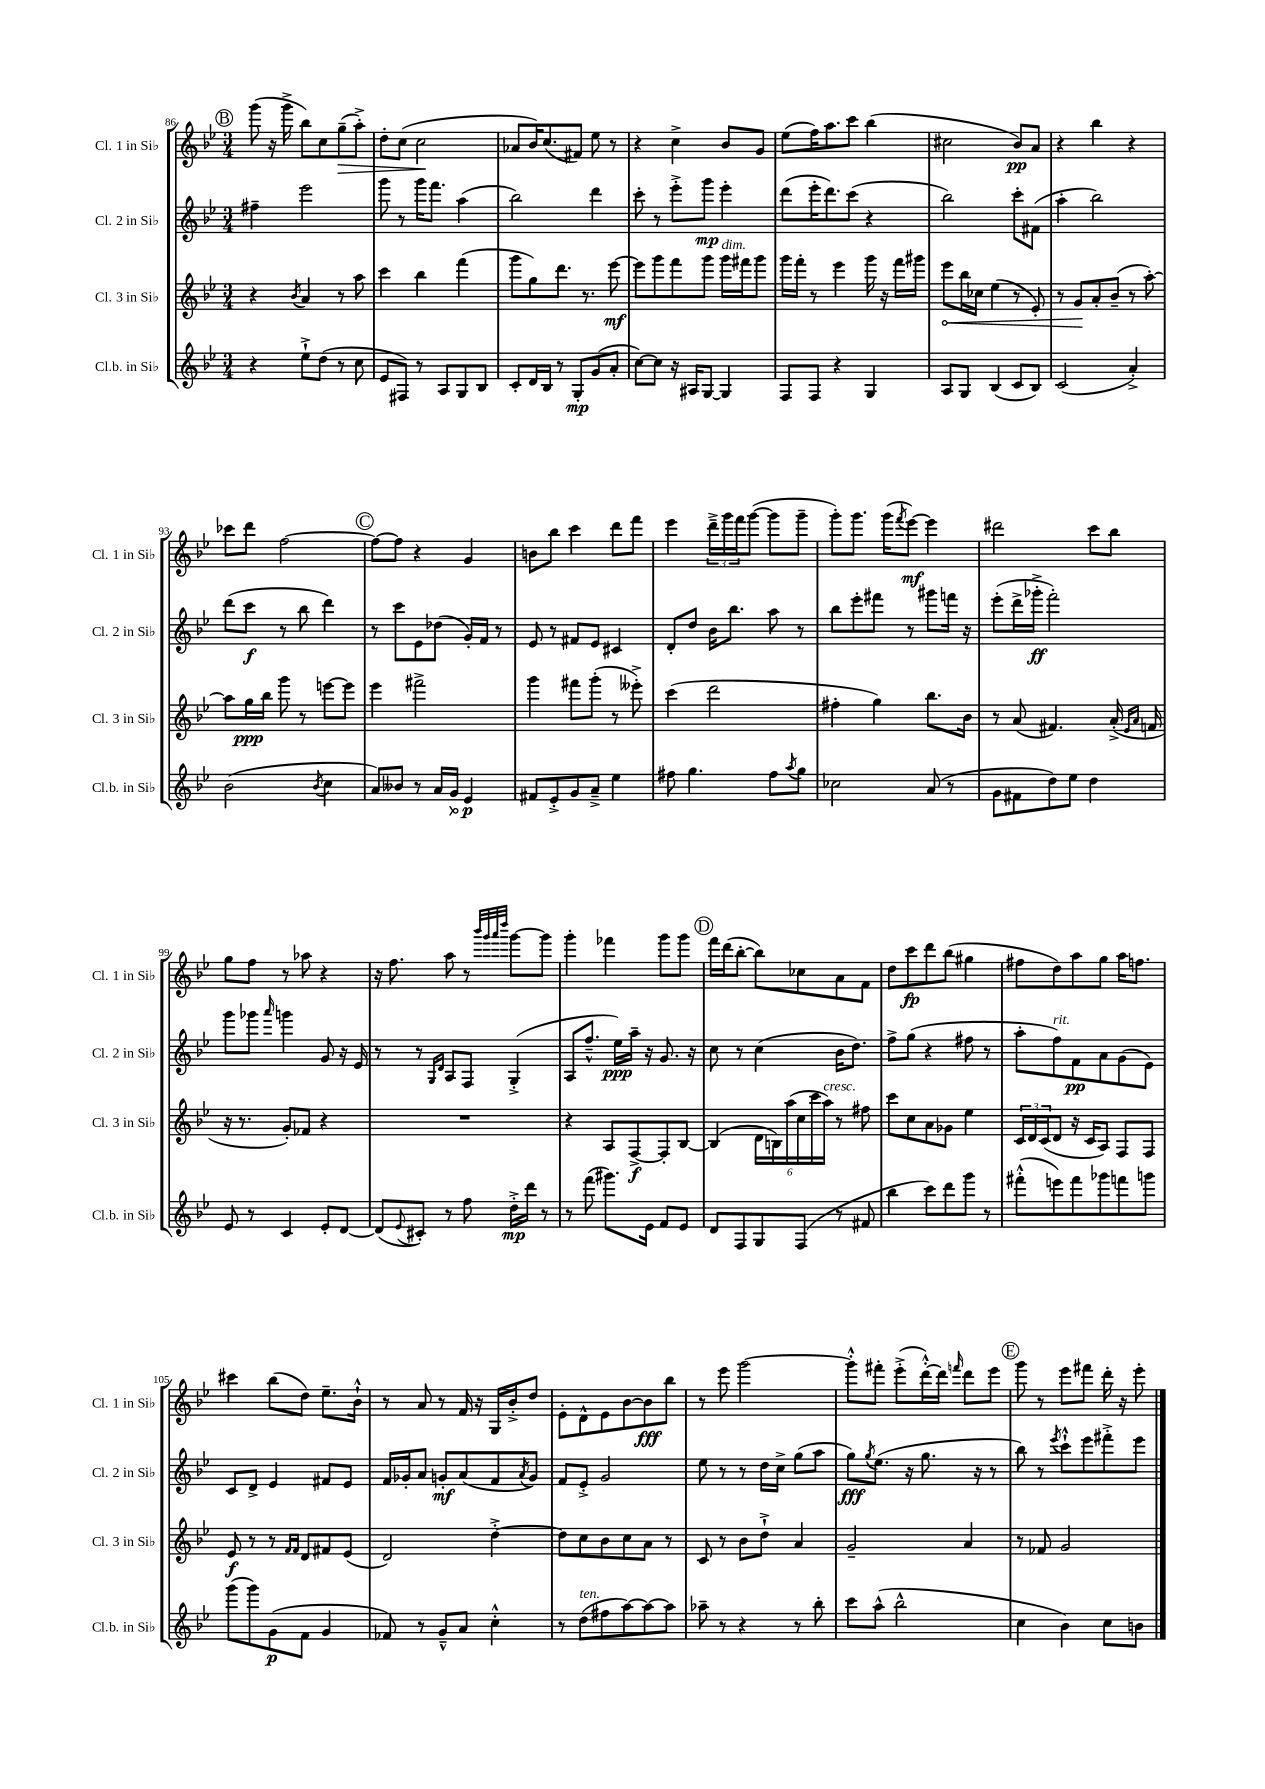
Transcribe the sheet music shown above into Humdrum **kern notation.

**kern	**dynam	**kern	**dynam	**kern	**dynam	**kern	**dynam
*part4	*part4	*part3	*part3	*part2	*part2	*part1	*part1
*staff4	*staff4	*staff3	*staff3	*staff2	*staff2	*staff1	*staff1
*I"Cl.b. in Si♭	*	*I"Cl. 3 in Si♭	*	*I"Cl. 2 in Si♭	*	*I"Cl. 1 in Si♭	*
*I'Cl.b. in Si♭	*	*I'Cl. 3 in Si♭	*	*I'Cl. 2 in Si♭	*	*I'Cl. 1 in Si♭	*
*clefG2	*	*clefG2	*	*clefG2	*	*clefG2	*
*k[b-e-]	*	*k[b-e-]	*	*k[b-e-]	*	*k[b-e-]	*
*M3/4	*	*M3/4	*	*M3/4	*	*M3/4	*
!!LO:REH:place=s1:t=B
=86	=86	=86	=86	=86	=86	=86	=86
4r	.	4r	.	4ff#X~\	.	(8ggg\	.
.	.	.	.	.	.	16r	.
.	.	.	.	.	.	16ggg^\	.
.	.	8qb-/	.	.	.	.	.
8ee-`^\L	.	4a/	.	2eee-\	.	8bb-\L)	.
(8dd\J	.	.	.	.	.	8cc\	.
!	!	!	!	!	!	!	!LO:HP:b
8r	.	8r	.	.	.	(8gg~\	>
8cc\	.	8aa\	.	.	.	8aa'^\J)	.
=87	=87	=87	=87	=87	=87	=87	=87
8e-/L	.	4ccc\	.	8ggg\	.	8dd'\L	.
8F#X/J)	.	.	.	8r	.	(8cc\J	.
8r	.	4bb-\	.	16ggg\KL	.	2cc\	.
.	.	.	.	8.fff\J	.	.	.
8A/L	.	.	.	.	.	.	.
8G/	.	(4fff\	.	(4aa\	.	.	.
8B-/J	.	.	.	.	.	.	.
.	.	.	.	.	.	.	]
=88	=88	=88	=88	=88	=88	=88	=88
8c'/L	.	8ggg\L	.	2bb-\)	.	8a-X/L	.
16d/L	.	8gg\)	.	.	.	16b-/K)	.
16B-/JJ	.	.	.	.	.	(8.cc/	.
8r	.	8.ddd\J	.	.	.	.	.
8G'/L	mp	.	.	.	.	8f#X/J)	.
.	.	8.r	.	.	.	.	.
(8g/	.	.	.	4ddd\	.	8ee-\	.
8a'/J	.	[8eee-\	mf	.	.	8r	.
=89	=89	=89	=89	=89	=89	=89	=89
[8cc\L)	.	8eee-\L]	.	8ccc'\	.	4r	.
8cc\J]	.	8ggg\	.	8r	.	.	.
16r	.	8fff\	.	8eee-'^\L	.	4cc^\	.
16A#X/KL	.	.	.	.	.	.	.
[8G/J	.	8ggg\J	.	8ggg\J	mp	.	.
!	!	!LO:TX:a:i:t=dim.	!	!	!	!	!
4G/]	.	16ggg\LL	.	4eee-'\	.	8b-/L	.
.	.	16fff#X\J	.	.	.	.	.
.	.	8ggg\J	.	.	.	8g/J	.
=90	=90	=90	=90	=90	=90	=90	=90
8F/L	.	16ggg\LL	.	(8ddd\L	.	(8ee-\L	.
.	.	16fff'\JJ	.	.	.	.	.
8F/J	.	8r	.	16eee-'\K	.	16ff\K)	.
.	.	.	.	8.ddd\)	.	8.aa\	.
4r	.	4eee-\	.	.	.	.	.
.	.	.	.	(8ccc\J	.	8ccc\J	.
4G/	.	16ggg\	.	4r	.	(4bb-\	.
.	.	16r	.	.	.	.	.
.	.	16fff\LL	.	.	.	.	.
.	.	16ggg#X\JJ	.	.	.	.	.
=91	=91	=91	=91	=91	=91	=91	=91
!	!	!	!LO:HP:b	!	!	!	!
8A/L	.	8eee-\L	<	2bb-\)	.	2cc#X\	.
8G/J	.	16bb-\L	.	.	.	.	.
.	.	16cc-X\JJ	.	.	.	.	.
(4B-/	.	(4ee-\	.	.	.	.	.
8c/L	.	8r	.	8ccc'\L	.	8b-/L)	pp
8B-/J)	.	8e-'/)	.	(8f#X\J	.	8a/J	.
=92	=92	=92	=92	=92	=92	=92	=92
(2c/	.	8r	.	4aa'\	.	4r	.
.	.	8g/L	.	.	.	.	.
.	.	8a'/	[	2bb-\)	.	4bb-\	.
.	.	(8b-~/J	.	.	.	.	.
4a'^/)	.	8r	.	.	.	4r	.
.	.	[8aa'\)	.	.	.	.	.
!!LO:LB:g=z
=93	=93	=93	=93	=93	=93	=93	=93
(2b-\	.	8aa\L]	.	(8ddd\L	.	8ccc-X\L	.
.	.	16gg\L	ppp	8ccc\J	f	8ddd\J	.
.	.	16bb-\JJ	.	.	.	.	.
.	.	8ggg\	.	8r	.	[2ff\	.
.	.	8r	.	8bb-\	.	.	.
8qb-/	.	.	.	.	.	.	.
4cc\	.	[8eeen\L	.	4ddd\)	.	.	.
.	.	8eee\J]	.	.	.	.	.
!!LO:REH:place=s1:t=C
=94	=94	=94	=94	=94	=94	=94	=94
8a/L)	.	4eee-\	.	8r	.	8ff\L_	.
8b--X/J	.	.	.	8ccc\L	.	8ff\J]	.
8r	.	2fff#X^\	.	8e-\	.	4r	.
16a/LL	.	.	.	(8dd-X\J	.	.	.
!	!LO:HP:b	!	!	!	!	!	!
16g/JJ	>	.	.	.	.	.	.
4e-/	p	.	.	16g'/LL)	.	4g/	.
.	.	.	.	16f/JJ	.	.	.
.	.	.	.	8r	.	.	.
.	]	.	.	.	.	.	.
=95	=95	=95	=95	=95	=95	=95	=95
8f#X/L	.	4ggg\	.	8e-/	.	8bn\L	.
8e-'^/	.	.	.	8r	.	8bb-\J	.
8g/	.	8fff#X\L	.	8f#X/L	.	4ccc\	.
8a~^/J	.	(8ggg'\J	.	8e-/J	.	.	.
4ee-\	.	8r	.	4c#X/	.	8ddd\L	.
.	.	8eee--X'^\)	.	.	.	8fff\J	.
=96	=96	=96	=96	=96	=96	=96	=96
8ff#X\	.	(4ccc\	.	8d'/L	.	4eee-\	.
4.gg\	.	.	.	8dd/J	.	.	.
.	.	2ddd\	.	16b-\KL	.	24ddd~^\LL	.
.	.	.	.	.	.	24ggg\	.
.	.	.	.	8.bb-\J	.	.	.
.	.	.	.	.	.	24fff\J	.
.	.	.	.	.	.	([8ggg\J	.
8ff#\L	.	.	.	8aa\	.	8ggg\L]	.
8qaa/	.	.	.	.	.	.	.
8gg\J	.	.	.	8r	.	8ggg~\J	.
=97	=97	=97	=97	=97	=97	=97	=97
2cc-X\	.	4ff#X'\	.	8bb-\L	.	8ggg'\L)	.
.	.	.	.	8eee-'\	.	8.ggg\J	.
.	.	4gg\)	.	8fff#X\J	.	.	.
.	.	.	.	.	.	(16ggg\KL	.
.	.	.	.	.	.	8qfff/	.
.	.	.	.	8r	.	[8eee-\J)	mf
(8a/	.	8.bb-\L	.	8ggg#X\L	.	4eee-\]	.
8r	.	.	.	16fffn\Jk	.	.	.
.	.	16b-\Jk	.	16r	.	.	.
=98	=98	=98	=98	=98	=98	=98	=98
8g\L	.	8r	.	(8eee-'\L	.	2ddd#X\	.
8f#X\	.	(8a/	.	16ddd^\L	.	.	.
.	.	.	.	16ggg-X'^\JJ	ff	.	.
8dd\)	.	4.f#X/)	.	2fff'\)	.	.	.
8ee-\J	.	.	.	.	.	.	.
4dd\	.	.	.	.	.	8ccc\L	.
.	.	(16a'^/	.	.	.	8bb-\J	.
.	.	16qqe-/LL	.	.	.	.	.
.	.	16qqa/JJ	.	.	.	.	.
.	.	16fn/	.	.	.	.	.
!!LO:LB:g=z
=99	=99	=99	=99	=99	=99	=99	=99
8e-/	.	16r	.	8ggg\L	.	8gg\L	.
.	.	8.r	.	.	.	.	.
8r	.	.	.	8ggg-X\J	.	8ff\J	.
.	.	.	.	16qqaaa/	.	.	.
4c/	.	8g'/L)	.	4gggn\	.	8r	.
.	.	8f-X/J	.	.	.	8aa-X\	.
8e-'/L	.	4r	.	8g/	.	4r	.
[8d/J	.	.	.	16r	.	.	.
.	.	.	.	16e-/	.	.	.
=100	=100	=100	=100	=100	=100	=100	=100
(8d/L]	.	2.r	.	8r	.	16r	.
.	.	.	.	.	.	8.ff\	.
8qqe-/	.	.	.	.	.	.	.
8c#X'/J)	.	.	.	8r	.	.	.
.	.	.	.	16qqG/LL	.	.	.
.	.	.	.	16qqd/JJ	.	.	.
8r	.	.	.	8A/L	.	8aa\	.
8ff\	.	.	.	8F/J	.	8r	.
.	.	.	.	.	.	32qqbbb-/LLL	.
.	.	.	.	.	.	32qqggg/	.
.	.	.	.	.	.	32qqaaa/	.
.	.	.	.	.	.	32qqdddd/JJJ	.
16dd'^\LL	mp	.	.	(4G'^/	.	[8ggg\L	.
16ddd\JJ	.	.	.	.	.	.	.
8r	.	.	.	.	.	8ggg\J]	.
=101	=101	=101	=101	=101	=101	=101	=101
8r	.	4r	.	8A/L	.	4ggg'\	.
(8fff\	.	.	.	8.ff~^^/J	.	.	.
8.ggg#X\L)	.	8A/L	.	.	.	4fff-X\	.
.	.	.	.	16ee-\LL)	ppp	.	.
.	.	[8F^/	f	16aa~\JJ	.	.	.
16e-\Jk	.	.	.	16r	.	.	.
8f/L	.	8F'/]	.	8.g/	.	8ggg\L	.
8e-/J	.	[8B-/J	.	.	.	8ggg\J	.
.	.	.	.	16r	.	.	.
!!LO:REH:place=s1:t=D
=102	=102	=102	=102	=102	=102	=102	=102
8d/L	.	(4B-/]	.	8cc\	.	16fff\LL	.
.	.	.	.	.	.	(16ddd\J	.
8F/	.	.	.	8r	.	[8bb-'\J	.
8G/	.	24d\LL	.	(4cc\	.	8bb-\L])	.
.	.	24Bn\)	.	.	.	.	.
.	.	(24aa\	.	.	.	.	.
(8F/J	.	24cc\	.	.	.	8cc-X\	.
.	.	24ccc\	.	.	.	.	.
!	!	!LO:TX:a:i:t=cresc.	!	!	!	!	!
.	.	24aa\JJ)	.	.	.	.	.
8r	.	8r	.	16b-\KL	.	8a\	.
.	.	.	.	8.dd\J)	.	.	.
8f#X/	.	8ff#X\	.	.	.	8f\J	.
=103	=103	=103	=103	=103	=103	=103	=103
4bb-\	.	8ccc\L	.	8ff^\L	.	8dd\L	.
.	.	8cc\	.	(8gg\J	.	8ccc\	fp
8ccc\L)	.	8a\	.	4r	.	8ddd\	.
8ddd\	.	8g-X\J	.	.	.	(8bb-\J	.
8ggg\J	.	4ee-\	.	8ff#X\	.	4gg#X\	.
8r	.	.	.	8r	.	.	.
=104	=104	=104	=104	=104	=104	=104	=104
(8fff#X'^^\L	.	24c/LL	.	8aa'\L	.	8ff#X\L	.
.	.	24d/	.	.	.	.	.
.	.	(24c/J	.	.	.	.	.
!	!	!	!	!LO:TX:a:i:t=rit.	!	!	!
8eeen\)	.	8d/J	.	8ff\)	.	8dd\)	.
8fff#\	.	16r	.	8f\	pp	8aa\	.
.	.	16c/KL	.	.	.	.	.
8ggg-X\	.	8A/J)	.	8a\	.	8gg\J	.
8fffn\	.	8F/L	.	(8g\	.	16aa\KL	.
.	.	.	.	.	.	8.ffn\J	.
8gggn\J	.	8F/J	.	8e-\J)	.	.	.
!!LO:LB:g=z
=105	=105	=105	=105	=105	=105	=105	=105
(8ggg\L	.	8e-/	f	8c/L	.	4ccc#X\	.
8ggg\)	.	8r	.	8d^/J	.	.	.
(8g\	p	8r	.	4e-/	.	(8bb-\L	.
.	.	16qqf/LL	.	.	.	.	.
.	.	16qqf/JJ	.	.	.	.	.
8f\J	.	8d/L	.	.	.	8dd\J)	.
4g/	.	8f#X/	.	8f#X/L	.	8.ee-~\L	.
.	.	(8e-/J	.	8e-/J	.	.	.
.	.	.	.	.	.	16b-`^^\Jk	.
=106	=106	=106	=106	=106	=106	=106	=106
8f-X/)	.	2d/)	.	16f/LL	.	8r	.
.	.	.	.	16g-X'/J	.	.	.
8r	.	.	.	8a/J	.	8a/	.
8g~^^/L	.	.	.	8gn'/L	mf	8r	.
8a/J	.	.	.	(8a/	.	16f/	.
.	.	.	.	.	.	16r	.
4cc'^^\	.	[4dd'^\	.	8f/	.	16G/LL	.
.	.	.	.	.	.	16b-'^/J	.
.	.	.	.	8qa/	.	.	.
.	.	.	.	8g/J)	.	8dd/J	.
=107	=107	=107	=107	=107	=107	=107	=107
8r	.	8dd\L]	.	8f/L	.	8e-'\L	.
!LO:TX:a:i:t=ten.	!	!	!	!	!	!	!
(8dd\L	.	8cc\	.	8e-'^/J	.	8d^^\	.
8ff#X\	.	8b-\	.	2g/	.	8e-\	.
[8aa\)	.	8cc\	.	.	.	[8b-\	.
8aa\_	.	8a\J	.	.	.	8b-\]	fff
8aa\J]	.	8r	.	.	.	8bb-\J	.
=108	=108	=108	=108	=108	=108	=108	=108
8aa-X~\	.	8c/	.	8ee-\	.	8r	.
8r	.	8r	.	8r	.	8eee-\	.
4r	.	8b-\L	.	8r	.	[2ggg\	.
.	.	8dd`^\J	.	16dd\LL	.	.	.
.	.	.	.	16cc^\JJ	.	.	.
8r	.	4a/	.	(8gg\L	.	.	.
8bb-'\	.	.	.	8aa\J	.	.	.
=109	=109	=109	=109	=109	=109	=109	=109
8ccc\L	.	2g~/	.	8gg\L)	fff	8ggg'^^\L]	.
.	.	.	.	8qgg/	.	.	.
(8aa^^\J	.	.	.	(8.ee-\J	.	8fff#X'\J	.
2bb-^^\	.	.	.	.	.	(8eee-'^\L	.
.	.	.	.	16r	.	.	.
.	.	.	.	8.gg\	.	[16ddd'^^\L)	.
.	.	.	.	.	.	16ddd\JJ]	.
.	.	.	.	.	.	16qqfffn/	.
.	.	4a/	.	.	.	8ddd\L	.
.	.	.	.	16r	.	.	.
.	.	.	.	8r	.	8eee-\J	.
!!LO:REH:place=s1:t=E
=110	=110	=110	=110	=110	=110	=110	=110
4cc\	.	8r	.	8bb-\)	.	8ggg\	.
.	.	8f-X/	.	8r	.	8r	.
.	.	.	.	8qeee-/	.	.	.
4b-\)	.	2g/	.	8ccc`^^\L	.	8eee-\L	.
.	.	.	.	8eee-\	.	8fff#X\J	.
8cc\L	.	.	.	8fff#X'^\	.	16ddd'\	.
.	.	.	.	.	.	16r	.
8bn\J	.	.	.	8eee-\J	.	8eee-'\	.
==	==	==	==	==	==	==	==
*-	*-	*-	*-	*-	*-	*-	*-
